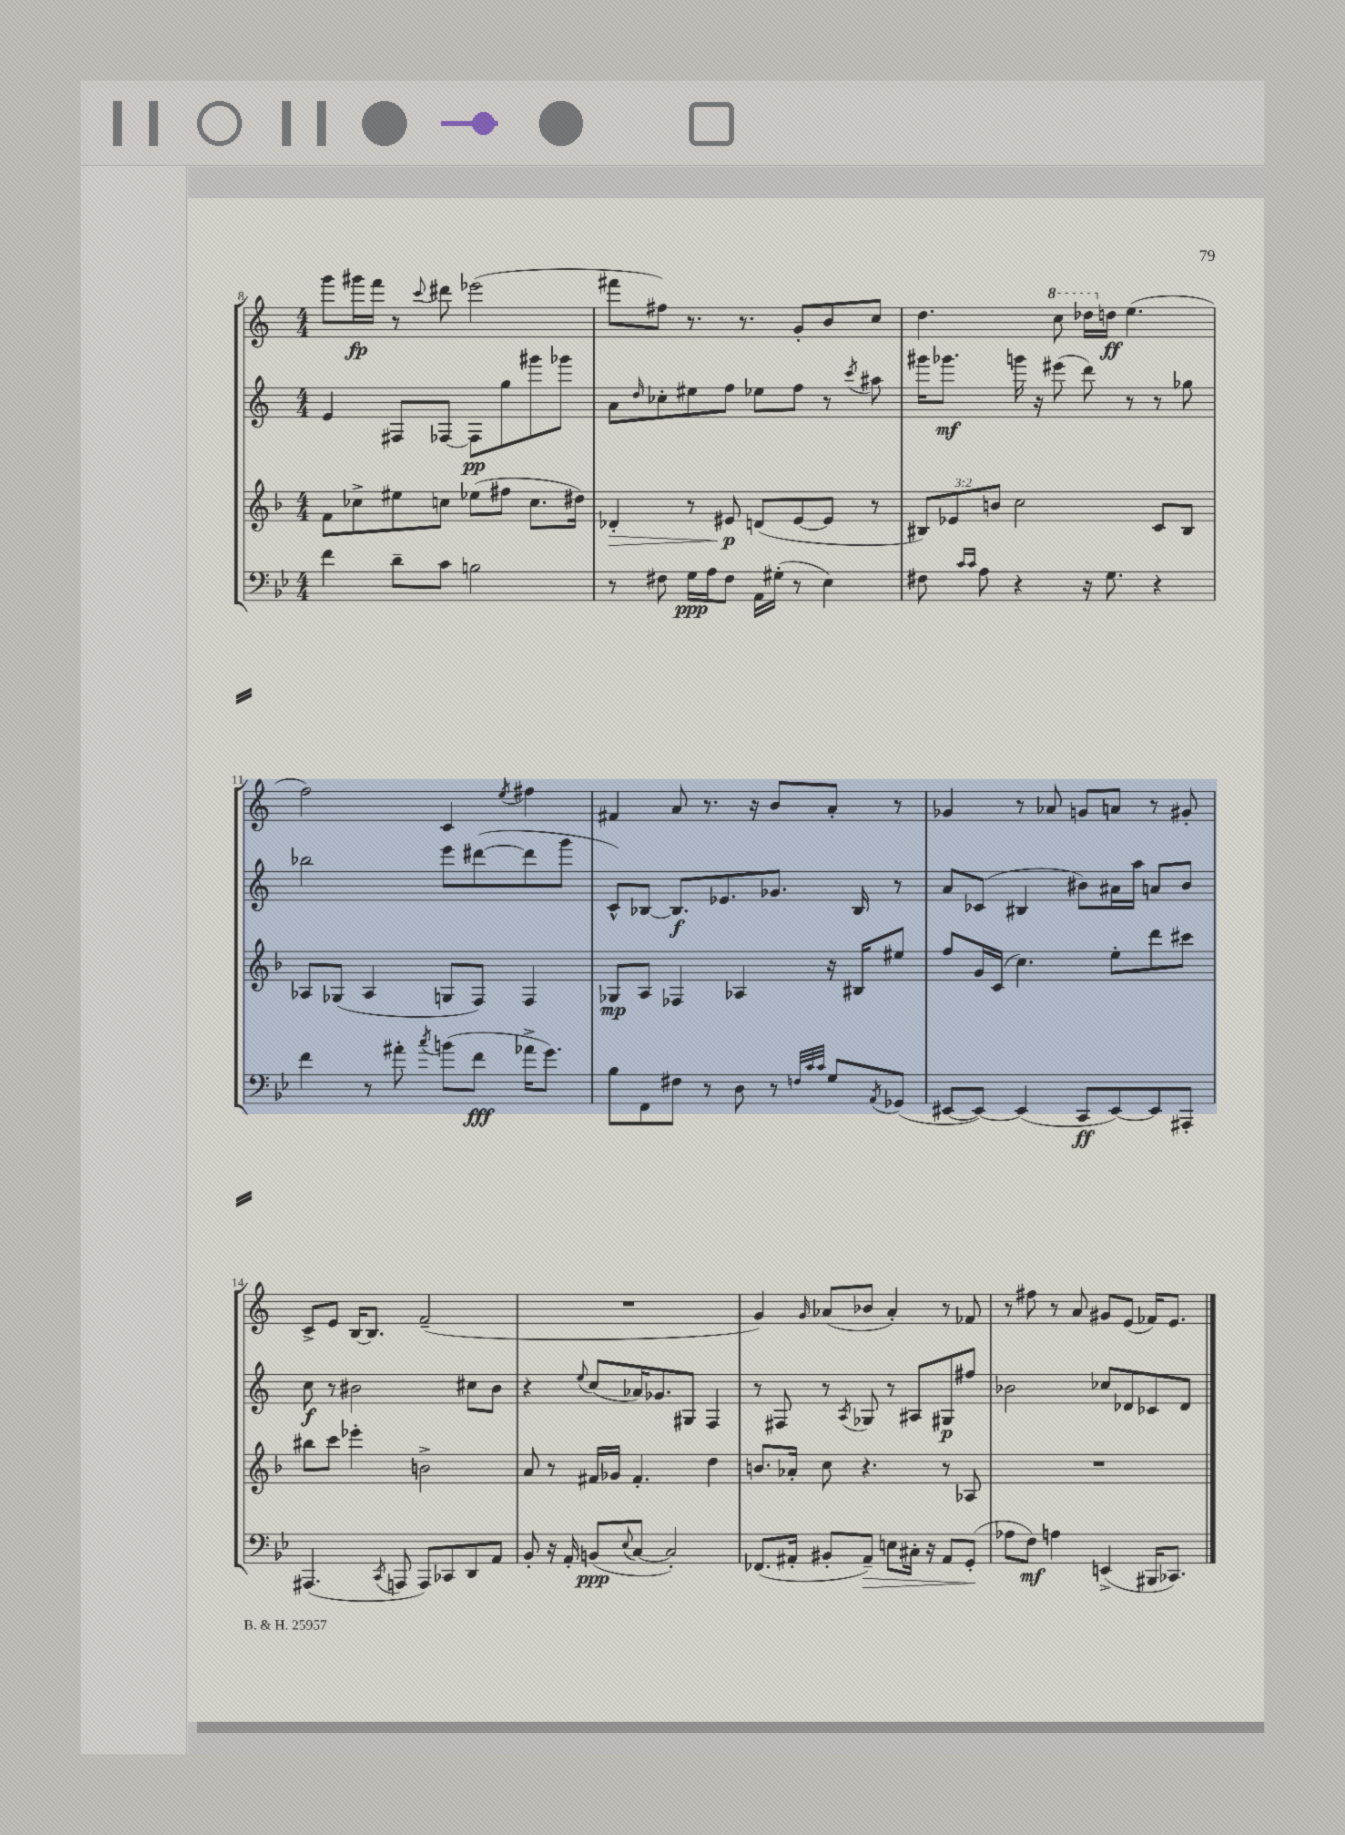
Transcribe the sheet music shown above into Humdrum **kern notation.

**kern	**kern	**kern	**kern
*staff4	*staff3	*staff2	*staff1
*clefF4	*clefG2	*clefG2	*clefG2
*k[b-e-]	*k[b-]	*k[]	*k[]
*M4/4	*M4/4	*M4/4	*M4/4
4f	8f	4e	8ggg
.	8cc-^	.	16ggg#
.	.	.	16fff
8d~	8ee#	8F#	8r
.	.	.	8qqccc
8c	8cc	[8F-	8ddd#
2B	(8ee-	8F-]	(2eee-
.	8ff#	8gg	.
.	8.cc	8ggg#	.
.	.	8ggg-	.
.	16dd#)	.	.
=	=	=	=
8r	4d-'	8a	8fff#
.	.	16qqdd	.
8F#	.	8cc-'	8ff#)
16G	8r	8ee#	8.r
16A	.	.	.
8F#	8e#	8ff	.
.	.	.	8.r
16AA	(8d	8ee-	.
(16G#'	.	.	.
8r	[8e#	8ff	8g'
4E-)	8e#]	8r	8b
.	.	8qccc	.
.	8r	8aa#	8cc
=	=	=	=
8F#	12B#)	16ggg#	4.dd
.	.	8.ggg-	.
.	12e-	.	.
16qqc	.	.	.
16qqc	.	.	.
8A	.	.	.
.	12b	.	.
4r	2cc	16ggg	.
.	.	16r	.
.	.	(8eee#	8ccc
16r	.	8ddd)	16ddd-
8.G	.	.	16dd
.	.	8r	(4.ee
4r	8c	8r	.
.	8B#	8gg-	.
=	=	=	=
4f	8A-	2bb-	2ff)
.	(8G-	.	.
8r	4A-	.	.
8a#'	.	.	.
8qcc	.	.	.
(8b	8G	8eee	4c
8f	8F)	([8ddd#	.
.	.	.	8qee
16a-^	4F	8ddd#]	4ff#
8.g)	.	.	.
.	.	8ggg	.
=	=	=	=
8B-	8G-	8c^^)	4f#
8FF	8A	[8B-	.
8F#	4F-	8.B-]	8a
8r	.	.	8.r
.	.	8.e-	.
8D	4A-	.	.
.	.	.	16r
8r	.	8.g-	8b
32qqF	.	.	.
32qqc	.	.	.
32qqc	.	.	.
8G	16r	.	8a'
.	16B#	16B-	.
8qAA	.	.	.
(8GG-	8ee#	8r	8r
=	=	=	=
[8EE#	8ff	8a	4g-
8EE#_)	16g	(8c-	.
.	(16c	.	.
(4EE#]	4.cc)	4B#	8r
.	.	.	8a-
8CC	.	8b#)	8g
[8EE#)	8ee'	16a#	8a
.	.	16aa	.
8EE#]	8ddd	8a	8r
8AAA#'	8ccc#	8b#	8g#'
=	=	=	=
(4.AAA#	8bb#	8cc	8c^
.	8ccc	8r	8e
.	4eee-'	2b#	[16B
.	.	.	8.B]
8qCC	.	.	.
8AAA	.	.	.
8AAA)	2b^	.	(2f~
8CC-	.	.	.
8DD	.	8cc#	.
8AA	.	8b#	.
=	=	=	=
8BB-'	8a	4r	1r
16r	8r	.	.
16AA'	.	.	.
.	.	8qqee	.
(8BB	16f#	(8cc	.
.	16g-	.	.
8qqE-	.	.	.
[8C	4.f#'	16a-)	.
.	.	8.g-	.
2C'])	.	.	.
.	.	8G#	.
.	4dd	4F	.
=	=	=	=
(8.FF-	8.b	8r	4g)
.	.	8F#	.
16AA#'	16a-'	.	.
.	.	.	16qqg
8BB#'	8cc	8r	(8a-
.	.	8qA	.
8AA#~)	4.r	8G-	8b-
8E	.	8r	4a-')
16C#'	.	8A#	.
16r	.	.	.
8AA#	8r	8G#	8r
(8GG'	8A-	8ff#	8f-
=	=	=	=
8A-	1r	2b-	8r
8F)	.	.	8ff#
4A	.	.	8r
.	.	.	8a
(4EE^	.	8cc-	8g#
.	.	8d-	(8e
16BBB#	.	8c-	16f-)
8.CC-)	.	.	8.e
.	.	8d-	.
==	==	==	==
*-	*-	*-	*-
